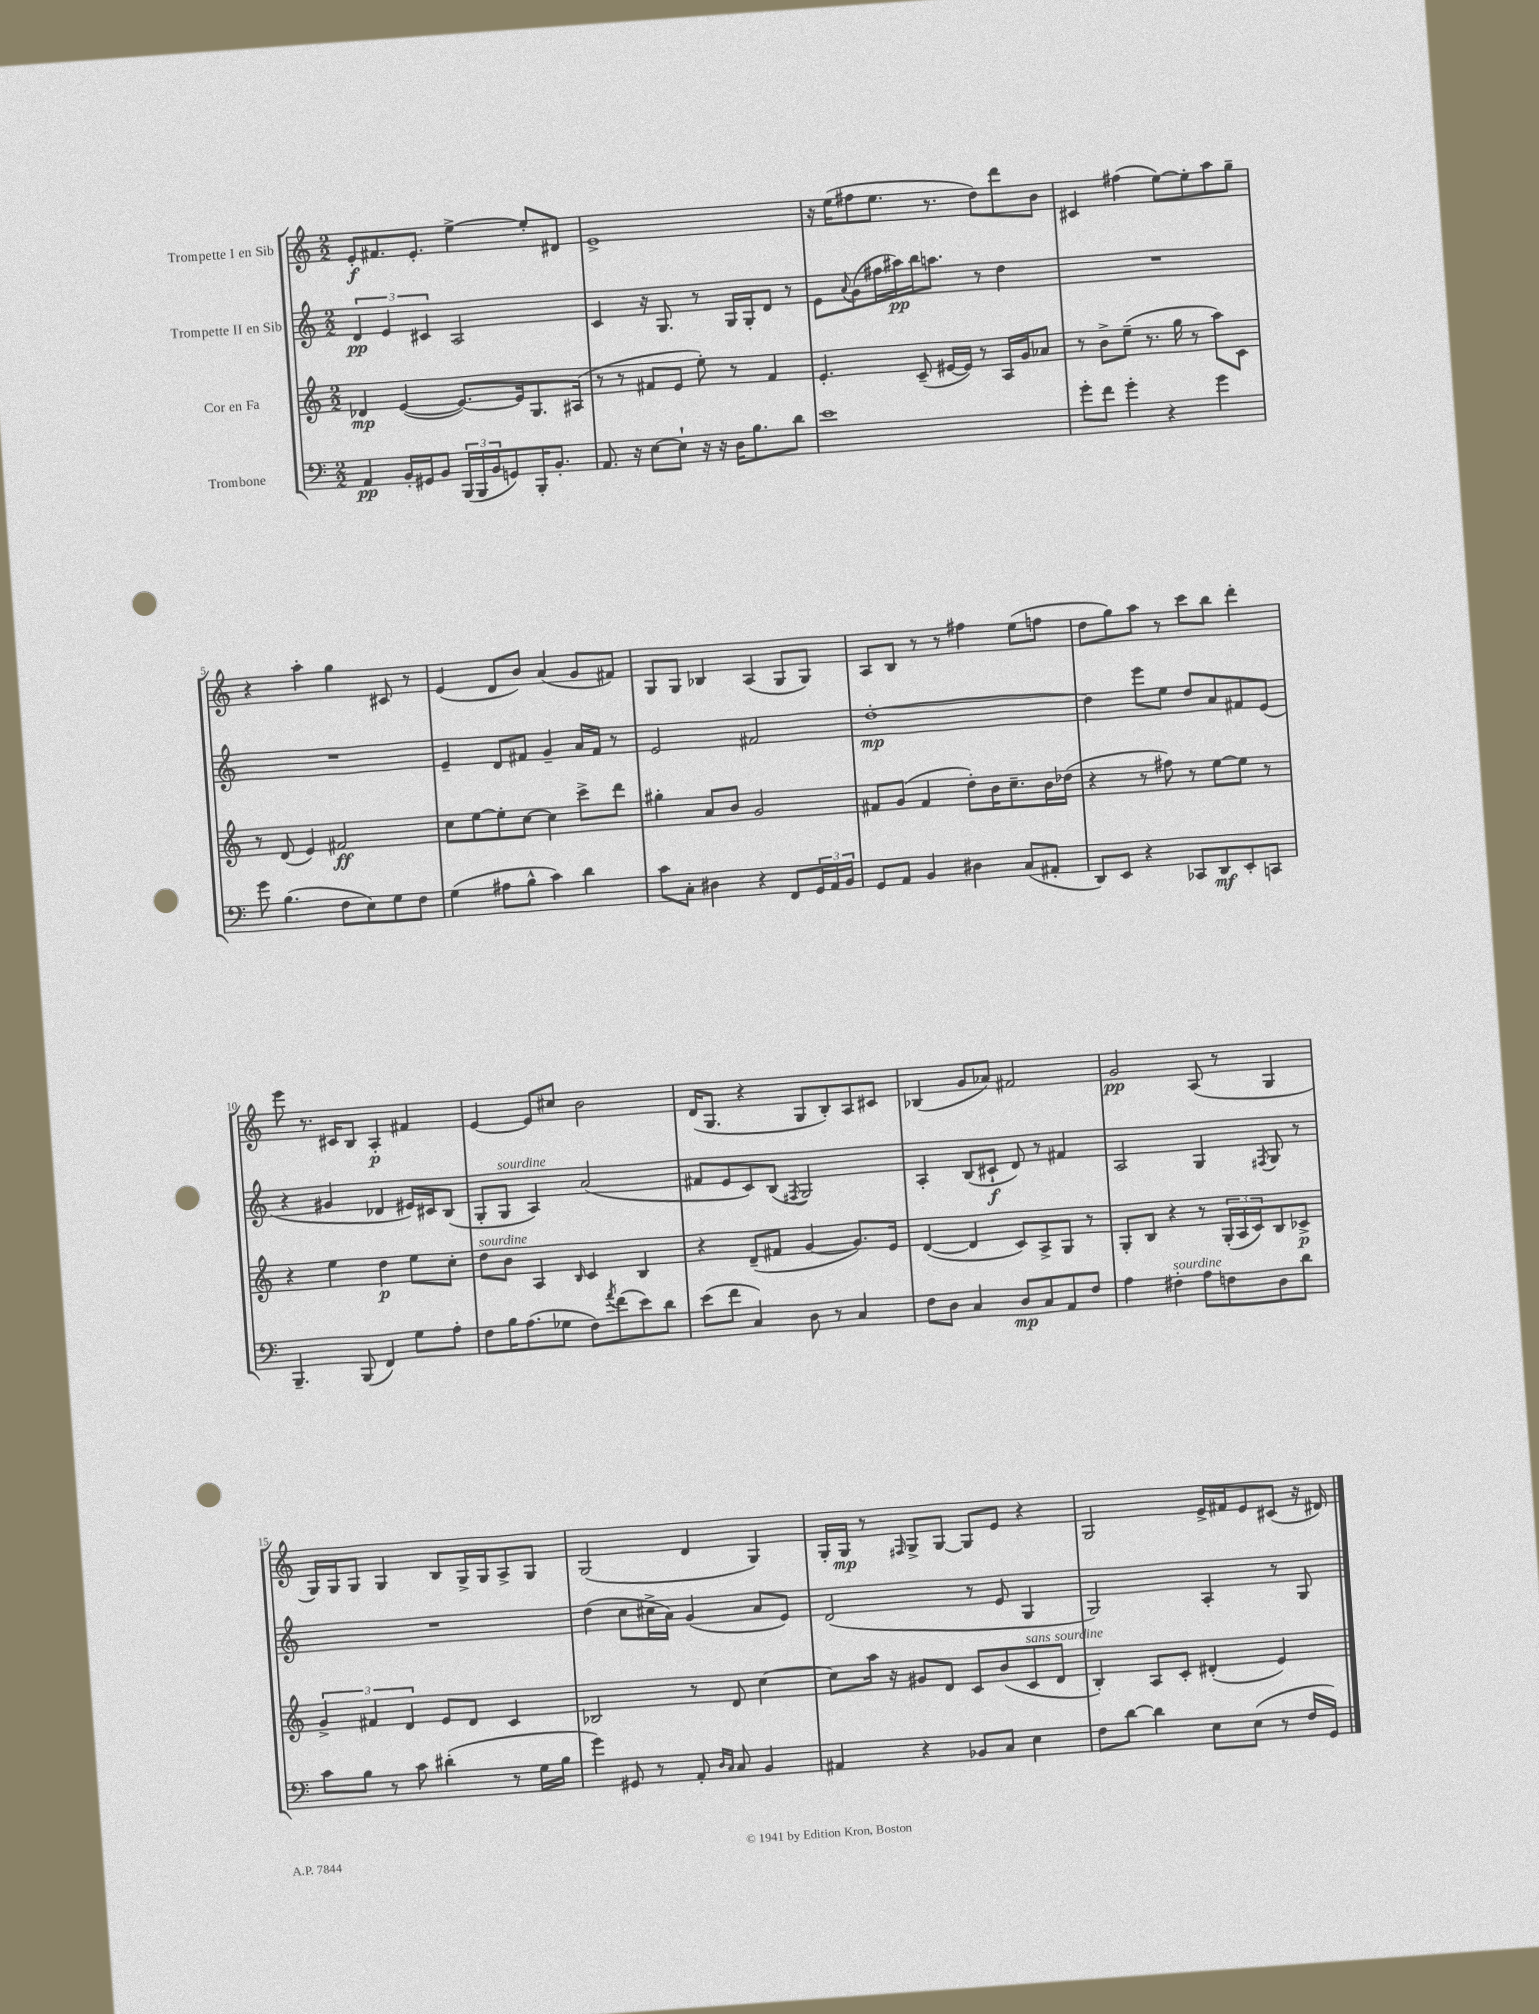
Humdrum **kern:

**kern	**kern	**kern	**kern
*staff4	*staff3	*staff2	*staff1
*clefF4	*clefG2	*clefG2	*clefG2
*k[]	*k[]	*k[]	*k[]
*M2/2	*M2/2	*M2/2	*M2/2
4AA/	4d-/	6d/	8e'/L
.	.	.	8.f#/
.	.	6e/	.
16BB'/LL	([4e/	.	.
16GG#/J	.	.	8.e'/J
.	.	6c#/	.
8BB/J	.	.	.
(24BBB/LL	8.e/_L)	2A/	[4ee^\
24BBB/	.	.	.
24BB/J	.	.	.
8GG/)	.	.	.
.	16e/]k	.	.
16BBB'/K	8.G/	.	8ee'/]L
8.BB'/J	.	.	.
.	.	.	8d#/J
.	(16A#/Jk	.	.
=	=	=	=
8.AA/	8r	4c/	1e^
.	8r	.	.
16r	.	.	.
[8E\L	8f#/L	16r	.
.	.	8.G/	.
8E`\]J	8e/J	.	.
16r	8ee'\)	8r	.
16r	.	.	.
16D\LK	8r	16G/LL	.
8.B\	.	16G'/J	.
.	4f#/	8d/J	.
8d\J	.	8r	.
=	=	=	=
1e	4.e'/	8e\L	16r
.	.	.	(16ee\LK
.	.	8qqa/	.
.	.	(8g\	8ff#\
.	.	16ff#\L	8.ee\J
.	.	16aa#\)	.
.	(8c~/	16bb\J	.
.	.	8.aa\J	8.r
.	[16e#/LL	.	.
.	16e#/]JJ)	.	.
.	8r	8r	8dd\L)
.	16A/LL	4dd\	8ddd\
.	16g/J	.	.
.	8a-/J	.	8b\J
=	=	=	=
8g'\L	8r	1r	4c#/
8f\J	8b^\L	.	.
4g'\	(8ee~\J	.	(4ff#\
.	8.r	.	.
4r	.	.	[8ee\L)
.	16gg\	.	.
.	8r	.	8ee'\]
4g\	8aa\L)	.	8aa\
.	8c\J	.	8gg~\J
=	=	=	=
8g\	8r	1r	4r
(4.B\	(8d/	.	.
.	4e/)	.	4aa'\
8F\L	2f#/	.	4gg\
8E\)	.	.	.
8G\	.	.	8c#/
8F\J	.	.	8r
=	=	=	=
(4G\	8cc\L	4e~/	(4e/
.	[8ee\	.	.
8A#\L	8ee'\]	8d/L	8d/L
8B^^\J	[8cc\J	8f#/J	8b/J)
4c\)	4cc\]	4g~/	(4a/
4d\	8ccc^\L	16a/LL	8g/L
.	.	16f#/JJ	.
.	8ddd\J	8r	8f#/J)
=	=	=	=
8c\L	4gg#'\	2e/	8G/L
8C'\J	.	.	8G/J
4D#\	8a/L	.	4B-/
.	8b/J	.	.
4r	2g/	2f#/	(4A/
8FF/L	.	.	8G/L
24GG/L	.	.	8G/J)
24AA/	.	.	.
24BB/JJ	.	.	.
=	=	=	=
8GG/L	8f#/L	[1dd'	8A/L
8AA/J	(8g/J	.	8B/J
4BB/	4f#/	.	8r
.	.	.	8r
4D#\	8dd'\L)	.	4ff#\
.	16b\K	.	.
.	8.cc~\	.	.
(8C/L	.	.	(8ee\L
8AA#'/J	16b\L	.	8ff\J
.	(16dd-\JJ	.	.
=	=	=	=
8DD/L)	4r	4dd\]	8dd\L
8EE/J	.	.	8gg\)
4r	8r	8eee\L	8aa\J
.	8ff#\)	8ee\J	8r
8CC-/L	8r	8dd/L	8ccc\L
8DD/	[8ee\L	8a/	8bb\J
8EE'/	8ee\]J	8f#/	4ddd'\
8CC/J	8r	(8e/J	.
=	=	=	=
4.BBB~/	4r	4r	8eee\
.	.	.	8.r
.	4ee\	4g#/	.
.	.	.	16c#/LK
(8BBB/	.	.	8B/J
4FF/)	4dd\	4d-/	4A'/
8G\L	8ee\L	16e#/LL)	4f#/
.	.	16c#/J	.
8A'\J	8cc'\J	(8B/J	.
=	=	=	=
8F\L	8dd\L	8G'/L	[4e/
16B\K	8b\J	8G/J	.
(8.A\	.	.	.
.	4A/	4A/)	8e/]L
8G-\J	.	.	8cc#/J
.	16qqB/	.	.
8F\L)	4c/	(2a/	2b\
8qa/	.	.	.
(8f\	.	.	.
8e\)	4B/	.	.
8d\J	.	.	.
=	=	=	=
(8e\L	4r	8f#/L	(16d/LK
.	.	.	8.G/J
8f\J	.	8e/	.
4C/)	(8d~/L	8c/)	4r
.	8f#/J	(8B/J	.
.	.	8qF#/	.
8D\	[4g/	2G/)	8G/L
8r	.	.	8B'/)
4C/	8.g/]L)	.	8A/
.	.	.	8c#/J
.	16e/Jk	.	.
=	=	=	=
8F\L	([4d/	4A'/	(4B-/
8D\J	.	.	.
4C/	4d/]	(8B/L	8g/L
.	.	8c#`/J	8a-/J)
8D/L	8c/L)	8d/)	2f#/
8C/	8A^/	8r	.
8AA/	8G/J	4f#/	.
8F/J	8r	.	.
=	=	=	=
4A\	8G'/L	2A/	2g/
.	8B/J	.	.
4F#'\	4r	.	.
8A\L	8r	4G/	(8A/
8F\	(24G'/LL	.	8r
.	24A/	.	.
.	24c/J)	.	.
.	.	8qF#/	.
8D\	8B/	8G/	4G/
8d\J	8c-^/J	8r	.
=	=	=	=
8c\L	6g^/	1r	16G/LL)
.	.	.	16G/J
8B\J	.	.	8G/J
.	6f#/	.	.
8r	.	.	4G/
.	6d/	.	.
8c\	.	.	.
(4d#'\	8e/L	.	8B/L
.	8d/J	.	16G^/L
.	.	.	16G/J
8r	4c/	.	8A^/
16G\LL	.	.	8G/J
16B\JJ	.	.	.
=	=	=	=
4g\)	2B-/	(4dd\	(2G/
8GG#/	.	8cc\L	.
8r	.	16cc#^\L	.
.	.	16a\JJ)	.
8AA'/	8r	(4g/	4d/
16qqD/LL	.	.	.
16qqC/JJ	.	.	.
8C/	8d/	.	.
4BB/	[4cc\	8a/L	4G/)
.	.	8e/J)	.
=	=	=	=
4AA#/	8cc\]L	(2d/	16G'/LL
.	.	.	16G/JJ
.	16aa\Jk	.	8r
.	16r	.	.
.	.	.	16qqF#/
4r	8g#/L	.	8G^/L
.	8d/J	.	[8G/J
8BB-/L	8c/L	8r	8G/]L
8C/J	(8b/	8e/	8e/J
4E\	8c/	4G/	4r
.	8d/J	.	.
=	=	=	=
8F\L	4B'/)	2G/)	2G/
[8d\J	.	.	.
4d\]	8A/L	.	.
.	8c'/J	.	.
8E\L	(4d#'/	4A'/	16e^/LL
.	.	.	16f#/J
(8E\J	.	.	8e/
8r	4e/)	8r	(8c#/J
16F/LL	.	8G/	16r
16GG/JJ)	.	.	16d#/)
==	==	==	==
*-	*-	*-	*-
